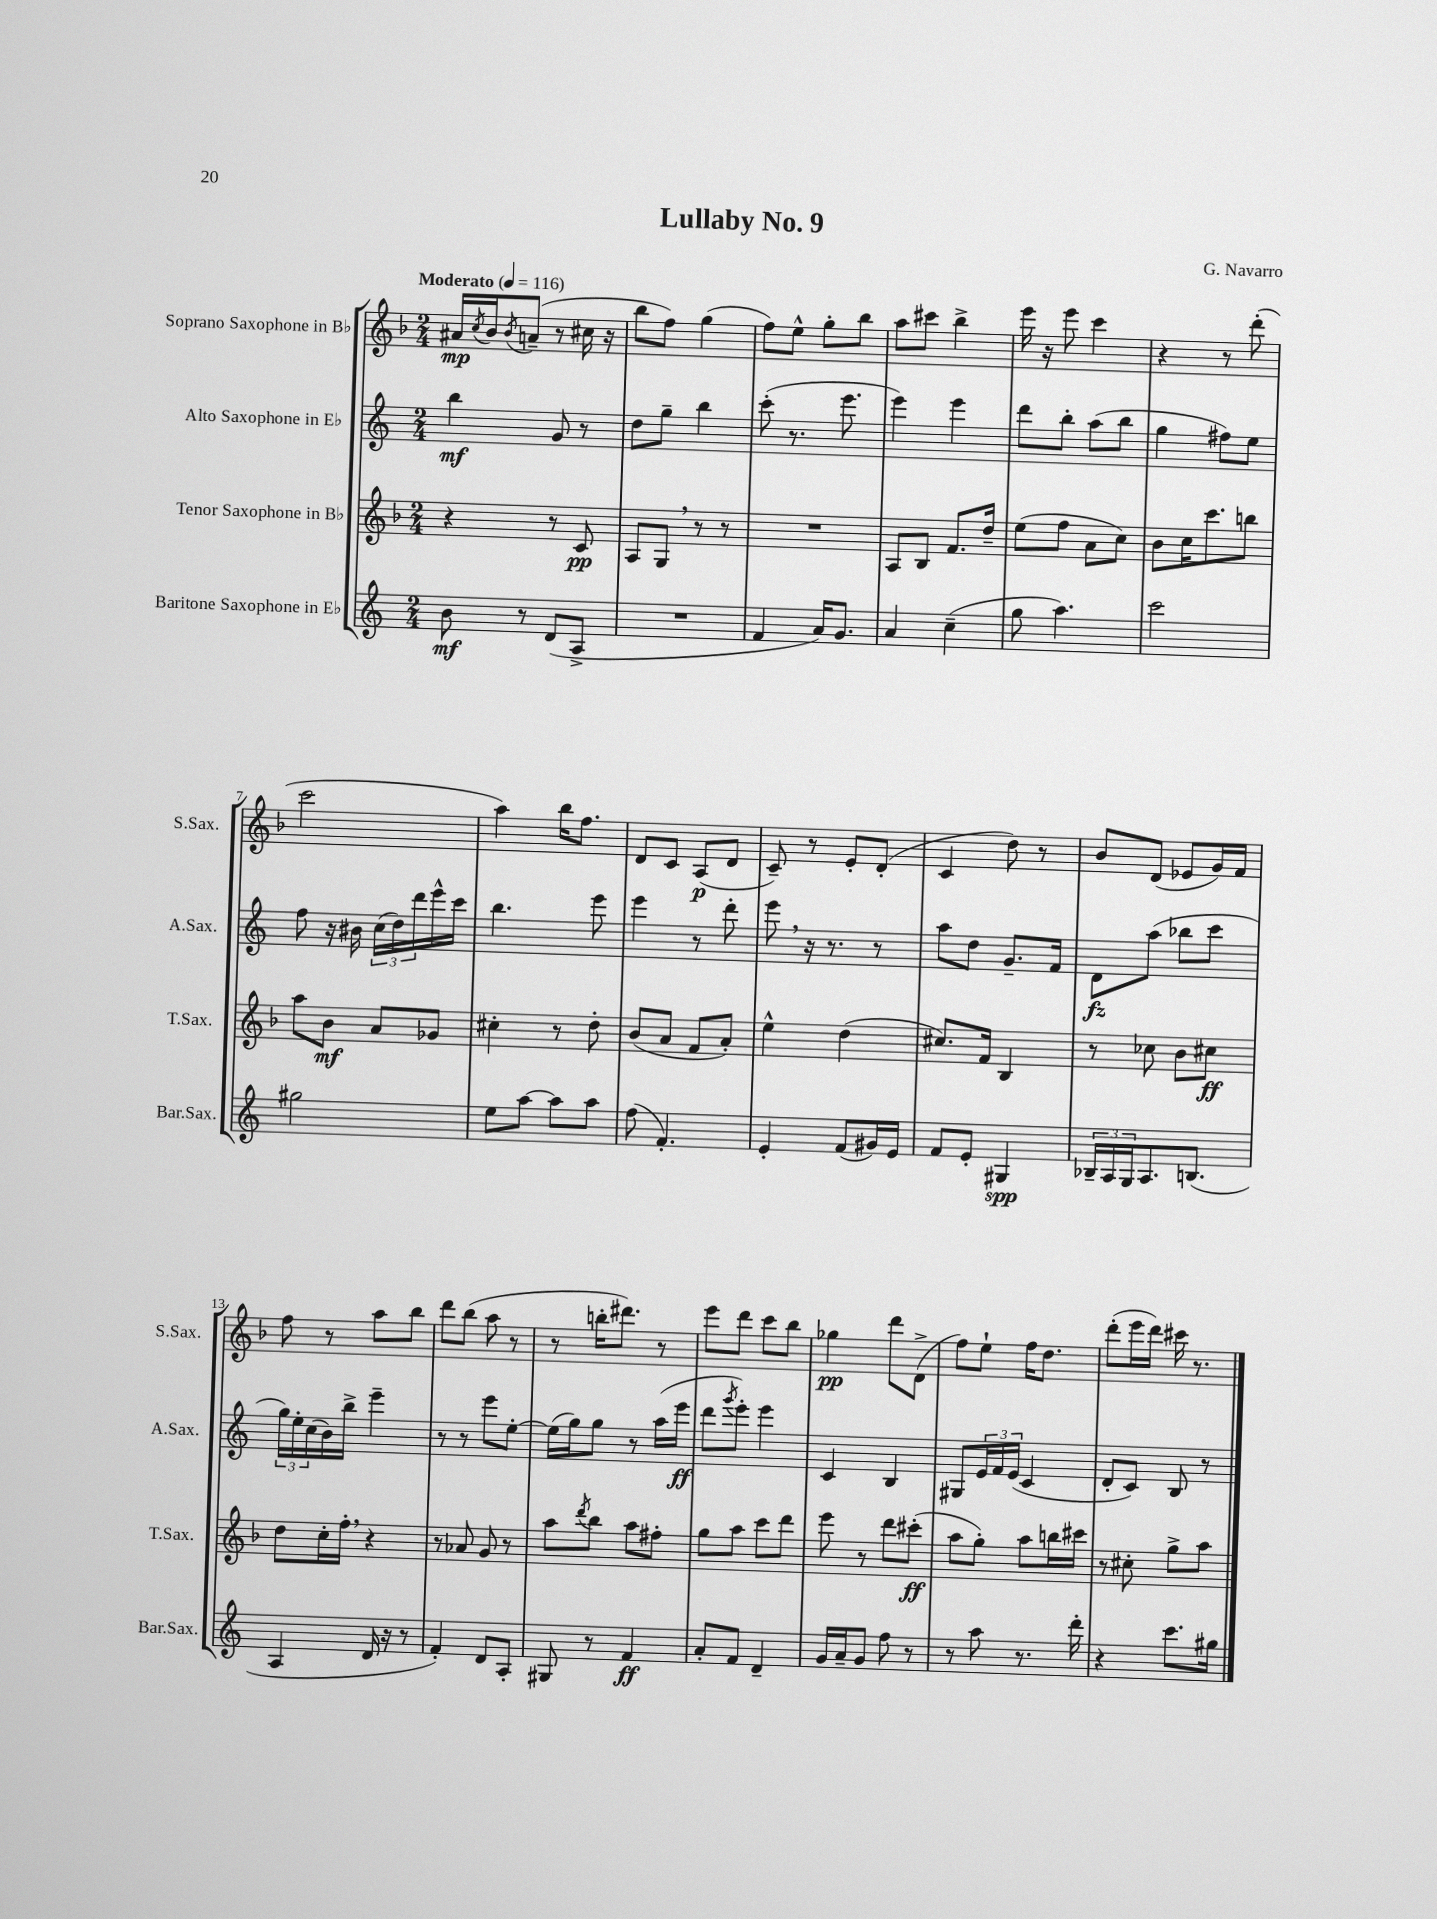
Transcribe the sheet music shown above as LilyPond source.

\header { title = "Lullaby No. 9" composer = "G. Navarro" }
<<
\new StaffGroup <<
\new Staff = "s0" \with { instrumentName = "Soprano Saxophone in Bb" shortInstrumentName = "S.Sax." } {
    \clef treble \key f \major \numericTimeSignature \time 2/4 \tempo "Moderato" 4 = 116
    ais'16\mp \acciaccatura { c''8 } bes'16 \acciaccatura { bes'8 } a'8--( r8 cis''16 r16 |
    bes''8 f''8) g''4( |
    f''8) e''8-^ g''8-. bes''8 |
    a''8 cis'''8 bes''4-> |
    e'''16 r16 e'''8 c'''4 |
    r4 r8 d'''8-.( |
    c'''2 |
    a''4) bes''16 f''8. |
    d'8 c'8 a8\p( d'8 |
    c'8--) r8 e'8-. d'8-.( |
    c'4 d''8) r8 |
    bes'8 d'8( ees'8 g'16) f'16 |
    f''8 r8 a''8 bes''8 |
    d'''8 bes''8( a''8 r8 |
    r8 b''16-. dis'''8.) r8 |
    e'''8 d'''8 c'''8 bes''8 |
    ges''4\pp d'''8 d'8->( |
    f''8) e''8-! f''16 d''8. |
    d'''8-.( e'''16 d'''16) cis'''16 r8. \bar "|." |
}
\new Staff = "s1" \with { instrumentName = "Alto Saxophone in Eb" shortInstrumentName = "A.Sax." } {
    \clef treble \key c \major \numericTimeSignature \time 2/4
    b''4\mf g'8 r8 |
    d''8 g''8-- b''4 |
    c'''8-.( r8. e'''8. |
    e'''4) e'''4 |
    d'''8 b''8-. a''8( b''8 |
    g''4 fis''8) e''8 |
    f''8 r16 bis'16 \tuplet 3/2 { c''16( d''16) d'''16 } e'''16-^ c'''16 |
    b''4. e'''8 |
    e'''4 r8 d'''8-. |
    e'''8 \breathe r16 r8. r8 |
    a''8 d''8 g'8.-- f'16 |
    d'8\fz a''8( bes''8 c'''8 |
    \tuplet 3/2 { g''16) e''16-. c''16( } b'16) b''16-> e'''4-- |
    r8 r8 e'''8 e''8~-. |
    e''16( g''16) g''8 r8 a''16( e'''16\ff |
    d'''8 \acciaccatura { g'''8 } e'''8-.) e'''4 |
    c'4 b4 |
    gis8 \tuplet 3/2 { e'16 f'16 e'16( } c'4 |
    d'8-. c'8) b8 r8 \bar "|." |
}
\new Staff = "s2" \with { instrumentName = "Tenor Saxophone in Bb" shortInstrumentName = "T.Sax." } {
    \clef treble \key f \major \numericTimeSignature \time 2/4
    r4 r8 c'8\pp |
    a8 g8 \breathe r8 r8 |
    R2 |
    a8 bes8 f'8. d''16-- |
    e''8( f''8 a'8 c''8) |
    bes'8 c''16 c'''8. b''8 |
    a''8 bes'8\mf a'8 ges'8 |
    cis''4-. r8 d''8-. |
    bes'8( a'8 f'8 a'8-.) |
    e''4-^ d''4( |
    cis''8.) f'16 bes4 |
    r8 ces''8 bes'8 cis''8\ff |
    d''8 c''16-. f''16-. \breathe r4 |
    r8 aes'8 g'8 r8 |
    a''8 \acciaccatura { d'''8 } bes''8 a''8 fis''8-. |
    g''8 a''8 c'''8 d'''8 |
    e'''8 r8 d'''8 cis'''8-.\ff( |
    a''8 g''8-.) a''8 b''16 cis'''16 |
    r8 cis''8-. g''8-> a''8 \bar "|." |
}
\new Staff = "s3" \with { instrumentName = "Baritone Saxophone in Eb" shortInstrumentName = "Bar.Sax." } {
    \clef treble \key c \major \numericTimeSignature \time 2/4
    b'8\mf r8 d'8( a8-> |
    R2 |
    f'4 a'16) g'8. |
    a'4 c''4--( |
    g''8 a''4.) |
    c'''2 |
    gis''2 |
    e''8 a''8~ a''8 a''8 |
    f''8( f'4.-.) |
    e'4-. f'8( gis'16) e'16 |
    f'8 e'8-. gis4\spp |
    \tuplet 3/2 { bes16-- a16 g16 } a8. b8.( |
    a4 d'16 r16 r8 |
    f'4-.) d'8 a8-. |
    gis8 r8 f'4\ff |
    a'8-. f'8 d'4-- |
    g'16 a'16-- g'8 f''8 r8 |
    r8 a''8 r8. d'''16-. |
    r4 c'''8. gis''16 \bar "|." |
}
>>
>>
